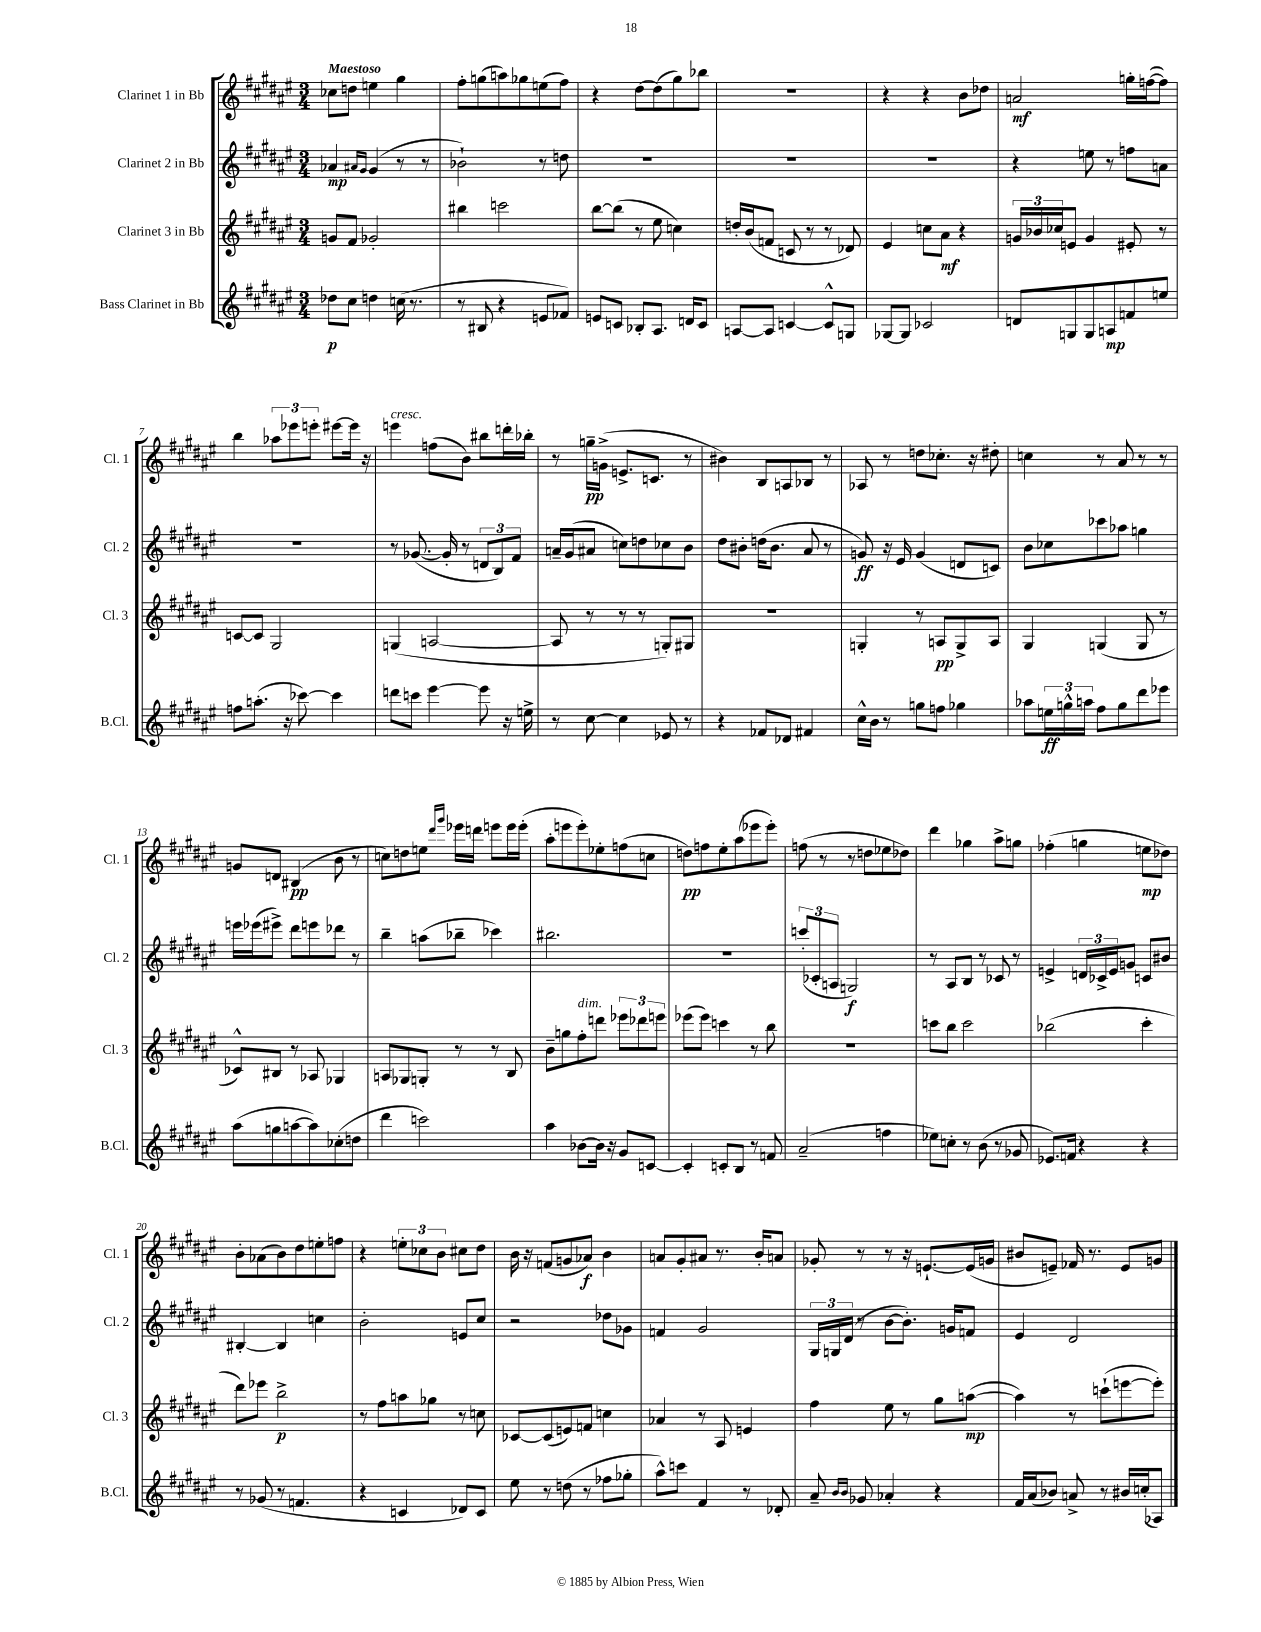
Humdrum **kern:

**kern	**kern	**kern	**kern
*staff4	*staff3	*staff2	*staff1
*clefG2	*clefG2	*clefG2	*clefG2
*k[f#c#g#d#a#e#]	*k[f#c#g#d#a#e#]	*k[f#c#g#d#a#e#]	*k[f#c#g#d#a#e#]
*M3/4	*M3/4	*M3/4	*M3/4
8dd-\L	8g/L	4a-/	8cc-\L
8cc#\J	8f#/J	.	8dd\J
.	.	16qqa#/LL	.
.	.	16qqg#/JJ	.
4dd\	2g-'/	(4g#/	4ee\
(16cc\	.	8r	4gg#\
8.r	.	.	.
.	.	8r	.
=	=	=	=
8r	4bb#\	2b-`\)	8ff#'\L
8B#/	.	.	(8gg\
4r	2ccc\	.	8aa\)
.	.	.	8gg-\
8e/L	.	8r	(8ee\
8f-/J)	.	8dd\	8ff#\J)
=	=	=	=
8e/L	[8bb\L	2.r	4r
8c/J	(8bb\]J	.	.
8B-'/L	8r	.	[8dd#\L
8.A#/J	8ee#\	.	(8dd#\]
.	4cc\)	.	8gg#\)
16d/LK	.	.	.
8c/J	.	.	8bb-\J
=	=	=	=
[8A/L	16dd'/LL	2.r	2.r
.	(16b/J	.	.
8A/]J	8f/J	.	.
[4c/	8c/	.	.
.	8r	.	.
8c^^/]L	8r	.	.
8G/J	8d-/)	.	.
=	=	=	=
[8G-/L	4e#/	2.r	4r
8G-/]J	.	.	.
2c-/	8cc\L	.	4r
.	8a#\J	.	.
.	4r	.	8b\L
.	.	.	8dd-\J
=	=	=	=
8d/L	24g/LL	4r	2a/
.	24b-/	.	.
.	24cc-/J	.	.
8G/	8e/J	.	.
8G/	4g/	8ee\	.
8A/	.	8r	.
8f/	8e#'/	8ff\L	16gg'\LL
.	.	.	([16ff\J
8ee/J	8r	8a\J	8ff\]J)
=	=	=	=
8ff\L	[8c/L	2.r	4bb\
(8.aa'\J	8c/]J	.	.
.	2G#/	.	12aa-\L
16r	.	.	.
.	.	.	12eee-\
[8ccc-\)	.	.	.
.	.	.	12eee'\J
4ccc-\]	.	.	[8eee#\L
.	.	.	16eee#\]Jk
.	.	.	16r
=	=	=	=
8ddd\L	(4G/	8r	4eee\
8ccc\J	.	([8.g-/	.
[4eee#\	[2A/	.	(8ff\L
.	.	16g-'/]	.
.	.	8r	8b\J)
8eee#\]	.	12d/L	8bb#\L
.	.	12B/)	.
16r	.	.	16ddd'\L
.	.	12f#/J	.
16ee^\	.	.	16bb-'\JJ
=	=	=	=
8r	8A/]	16a~/LL	8r
.	.	(16g#/J	.
[8cc#\	8r	8a#/J	16gg~\LL
.	.	.	(16g^\JJ
4cc#\]	8r	8cc\L)	8.e^/L
.	8r	8dd\	.
.	.	.	8.c/J
8e-/	8G'/L)	8cc-\	.
8r	8G#/J	8b\J	8r
=	=	=	=
4r	2.r	8dd#\L	4b#\)
.	.	8b#'\J	.
8f-/L	.	(16dd\LK	8B/L
.	.	8.b#\J	.
8d-/J	.	.	8A/
4f#/	.	8a#/	8B-/J
.	.	8r	8r
=	=	=	=
16cc#^^\LL	4G'/	8g/)	8A-/
16b\JJ	.	.	.
8r	.	16r	8r
.	.	16e#/	.
8gg\L	8r	(4g/	8dd\L
8ff\J	8A/L	.	8.cc-'\J
4gg-\	8G^/	8d/L	.
.	.	.	16r
.	8A/J	8c/J)	8dd#'\
=	=	=	=
8aa-\L	4G#/	8b\L	4cc\
24ee\L	.	8cc-\	.
24gg^^\	.	.	.
24aa\JJ	.	.	.
8ff#\L	(4G/	8ccc-\	8r
8gg\	.	8aa-\J	8a#/
8ddd#\	8G/	4gg\	8r
8eee-\J	8r	.	8r
=	=	=	=
(8aa#\L	8c-^^/L)	16eee\LL	8g/L
.	.	(16eee-\J	.
8gg\	8B#/J	8eee#^\J)	8d/J
[8aa\	8r	8ddd#\L	(4B#/
8aa\])	8A-/	8eee\	.
(8cc-'\	4G-/	8ddd-\J	8b\
8dd\J	.	8r	8r
=	=	=	=
4ddd#\	8A/L	4bb~\	8cc\L)
.	8G-/	.	8dd\
2ccc\)	8G'/J	(8aa\L	8ee\J
.	.	.	16qqddd#/LL
.	.	.	16qqggg#/JJ
.	8r	8bb-~\J	16eee-\LL
.	.	.	16ddd\JJ
.	8r	4ccc-\)	8eee\L
.	8B/	.	16eee\L
.	.	.	(16eee'\JJ
=	=	=	=
4aa#\	8b~\L	2.bb#\	8aa#'\L
.	8gg\	.	8eee\
[8b-\L	8ff#'\	.	8eee'\)
16b-\]Jk	8ddd\J	.	8ee-'\
16r	.	.	.
8g#/L	12eee-\L	.	(8ff\
.	12ddd-\	.	.
[8c/J	.	.	8cc\J
.	12eee\J	.	.
=	=	=	=
4c'/]	(8eee-\L	2.r	8dd\L)
.	8eee-\J)	.	8ff\
8c'/L	4ccc\	.	8ee#'\
8B/J	.	.	(8aa#\
8r	8r	.	8eee-\
8f/	8bb\	.	8eee-'\J)
=	=	=	=
(2a#~/	2.r	(12ccc'/L	(8ff\
.	.	12c-'/	.
.	.	.	8r
.	.	12A/J	.
.	.	2G/)	8r
.	.	.	8dd\L
4ff\	.	.	8ee-\
.	.	.	8dd-\J)
=	=	=	=
8ee-\L)	8ccc\L	8r	4ddd#\
8cc'\J	8bb\J	8A#/L	.
8r	2ccc\	8B/J	4gg-\
(8b\	.	8r	.
8r	.	8c-/	8aa#^\L
8g-/	.	8r	8gg\J
=	=	=	=
8.e-/L)	(2bb-\	4e^/	(4ff-'\
16f/Jk	.	.	.
4r	.	24d/LL	4gg\
.	.	24c-^/	.
.	.	24e/J	.
.	.	8g/J	.
4r	4ccc#'\	8c/L	8ee\L
.	.	8b#/J	8dd-\J)
=	=	=	=
8r	8ddd#\L)	[4B#'/	8b'\L
(8g-/	8eee-\J	.	(8a-\
8r	2bb^\	4B#/]	8b\)
4.f/	.	.	8dd#\
.	.	4cc\	8ee'\
.	.	.	8ff\J
=	=	=	=
4r	8r	2b'\	4r
.	8ff#\L	.	.
4c/	8aa\	.	12ee'\L
.	.	.	12cc-\
.	8gg-\J	.	.
.	.	.	12b\J
8d-/L)	8r	8e/L	8cc#\L
8c/J	8cc\	8cc#/J	8dd#\J
=	=	=	=
8ee#\	[8c-/L	2r	16b\
.	.	.	16r
8r	(8c-/]	.	(8f/L
(8dd\	8e/)	.	8g/
8r	8f/J	.	8a-/J)
8ff-\L	4cc\	8dd-\L	4b\
8gg-'\J	.	8g-\J	.
=	=	=	=
8aa#^^\L)	4a-/	4f/	8a/L
8ccc\J	.	.	8g#'/
4f#/	8r	2g#/	8a#/J
.	8A#/	.	8.r
8r	4e/	.	.
.	.	.	16b'/LK
8d-'/	.	.	8a/J
=	=	=	=
8a#~/	4ff#\	24G#/LL	8g-'/
.	.	24G/	.
.	.	(24d#/JJ	.
16qqb/LL	.	.	.
16qqb/JJ	.	.	.
8g-/	.	8r	8r
4a-'/	8ee#\	[8b\L	8r
.	8r	8.b'\]J)	16r
.	.	.	[8.e`/L
4r	8gg#\L	.	.
.	.	16g/LK	.
.	([8aa\J	8f/J	(16e/]L
.	.	.	16g/JJ
=	=	=	=
16f#/LL	4aa\])	4e#/	8b#/L
(16a#/J	.	.	.
8b-/J)	.	.	8e~/J)
8a^/	8r	2d#/	16f-/
.	.	.	8.r
8r	(8ccc`\L	.	.
16b#/LL	[8eee\	.	8e/L
(16cc'/J	.	.	.
8A-/J)	8eee'\]J)	.	8g/J
==	==	==	==
*-	*-	*-	*-
